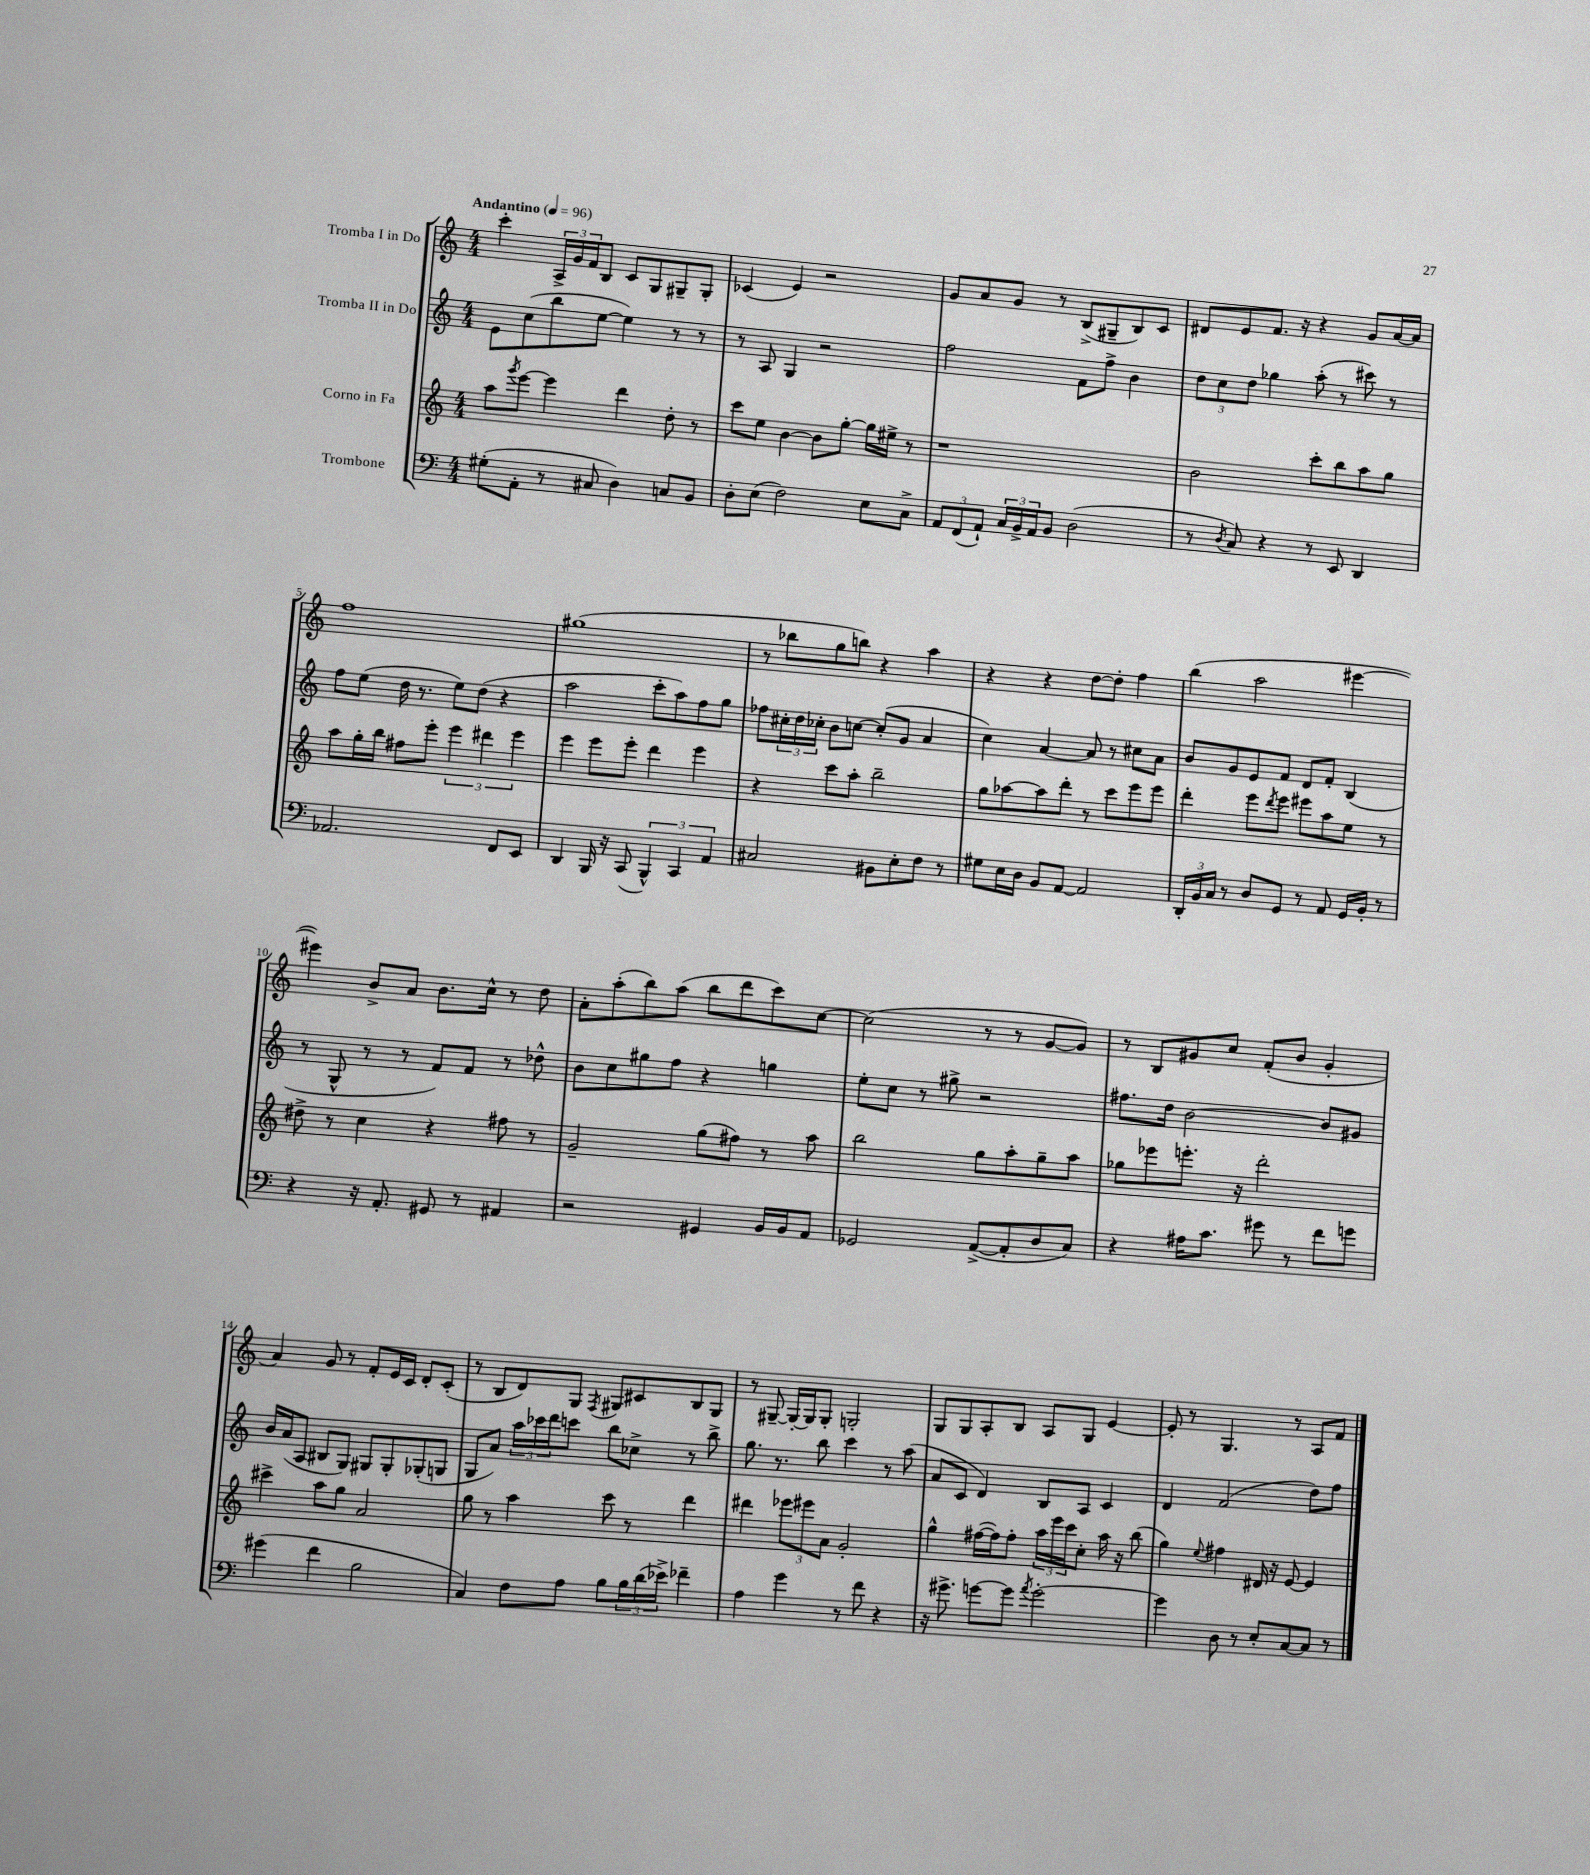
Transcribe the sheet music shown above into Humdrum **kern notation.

**kern	**kern	**kern	**kern
*staff4	*staff3	*staff2	*staff1
*clefF4	*clefG2	*clefG2	*clefG2
*k[]	*k[]	*k[]	*k[]
*M4/4	*M4/4	*M4/4	*M4/4
*MM96	*MM96	*MM96	*MM96
(8G#'\L	8aa\L	8e\L	4ccc'\
.	8qggg/	.	.
8AA'\J	[8eee\J	(8cc\	.
8r	4eee\]	8bb\	24A^/LL
.	.	.	24g/
.	.	.	24f/J
8C#/	.	[8ee\J	8B/J
4D\)	4ddd\	4ee\])	8c/L
.	.	.	8G/
8C/L	8dd'\	8r	8G#~/
8BB/J	8r	8r	8G#'/J
=	=	=	=
8D'\L	8ccc\L	8r	(4c-/
(8E\J	8ee\J	8A/	.
2F\)	[4b\	4G/	4e/)
.	8b\]L	2r	2r
.	[8gg'\J	.	.
8E\L	16gg\]LL	.	.
.	16ee#^\JJ	.	.
8C^\J	8r	.	.
=	=	=	=
12AA/L	1r	2ff\	8g/L
(12FF/	.	.	.
.	.	.	8a/
12AA`/J)	.	.	.
24C/LL	.	.	8g/J
24BB^/	.	.	.
24AA/J	.	.	.
8BB/J	.	.	8r
(2D\	.	8f\L	(8B^/L
.	.	8ff^\J	8G#~/
.	.	4b\	8B/)
.	.	.	8c/J
=	=	=	=
8r	2b\	12dd\L	8d#/L
.	.	12cc\	.
8qD/	.	.	.
8C/)	.	.	8e/
.	.	12dd\J	.
4r	.	4gg-\	8.f/J
.	.	.	16r
8r	8ccc'\L	(8aa'\	4r
8EE/	8bb\	8r	.
4DD/	8aa\	8ccc#\)	8g/L
.	8gg\J	8r	[16a/L
.	.	.	16a/]JJ
=	=	=	=
2.AA-/	8aa\L	8ff\L	1ff
.	16gg'\L	(8ee\J	.
.	16bb\JJ	.	.
.	8ff#\L	16dd\	.
.	.	8.r	.
.	8eee'\J	.	.
.	6eee\	8ee\L)	.
.	.	(8dd\J	.
.	6ddd#\	.	.
8FF/L	.	4r	.
.	6eee\	.	.
8EE/J	.	.	.
=	=	=	=
4DD/	4eee\	2aa\	(1gg#
16BBB/	8eee\L	.	.
16r	.	.	.
(8CC/	8eee'\J	.	.
6BBB^^/)	4ddd\	8ccc'\L	.
.	.	8aa\)	.
6CC/	.	.	.
.	4eee\	8ff\	.
6AA/	.	.	.
.	.	8gg\J	.
=	=	=	=
2C#/	4r	8ff-\L	8r
.	.	24cc#'\L	8bb-\L
.	.	24dd\	.
.	.	24cc-'\JJ	.
.	8ccc\L	8b\L	8gg\
.	8aa'\J	[8cc\J	8bb\J)
8BB#\L	2bb~\	(8cc'/]L	4r
8E'\	.	8g/J	.
8F\J	.	4a/	4aa\
8r	.	.	.
=	=	=	=
8G#\L	8gg\L	4cc\)	4r
16E\L	[8aa-\	.	.
16D\JJ	.	.	.
8BB/L	8aa-\]	[4a/	4r
[8AA/J	8ddd'\J	.	.
2AA/]	8r	8a/]	[8dd\L
.	8ccc\L	8r	8dd'\]J
.	8eee\	8cc#\L	4ff\
.	8eee\J	8a\J	.
=	=	=	=
24DD'/LL	4ddd'\	8b/L	(4bb\
24BB/	.	.	.
24C/JJ	.	.	.
8r	.	8g/	.
8D/L	8eee\L	8e/	2aa\
.	8qddd/	.	.
8GG/J	8eee\J	8f/J	.
8r	8eee#\L	8d/L	.
8AA/	8aa\	8f'/J	.
16GG/LL	8ee\J	(4B/	[4eee#\
16BB'/JJ	.	.	.
8r	8r	.	.
=	=	=	=
4r	8dd#^\	8r	4eee#\])
.	8r	8G^^/	.
16r	4cc\	8r	8b^/L
8.AA'/	.	.	.
.	.	8r	8a/J
8GG#/	4r	8f/L)	8.b\L
8r	.	8f/J	.
.	.	.	16cc^^\Jk
4AA#/	8ff#\	8r	8r
.	8r	8dd-^^\	8dd\
=	=	=	=
2r	2g~/	8b\L	8a'\L
.	.	8cc\	(8aa'\
.	.	8gg#\	8bb\)
.	.	8ff\J	(8aa\J
4GG#/	(8gg\L	4r	8bb\L
.	8ff#\J)	.	8ddd\
16BB/LL	8r	4gg\	8ccc\)
16BB/J	.	.	.
8AA/J	8aa\	.	[8cc\J
=	=	=	=
2GG-/	2bb\	8ee'\L	(2cc\]
.	.	8cc\J	.
.	.	8r	.
.	.	8gg#^\	.
([8AA^/L	8gg\L	2r	8r
8AA'/]	8aa'\	.	8r
8D/	8gg~\	.	[8g/L
8C/J)	8aa\J	.	8g/]J)
=	=	=	=
4r	8gg-\L	8.ff#\L	8r
.	8eee-\	.	8B/L
.	.	16dd\Jk	.
16A#\LK	8.eee'\J	[2b\	8g#/
8.c\J	.	.	.
.	.	.	8cc/J
.	16r	.	.
8g#\	2ddd'\	.	(8f'/L
8r	.	.	8b/J
8f\L	.	8b/]L	4g#'/
8g\J	.	8g#/J	.
=	=	=	=
(4g#\	4ccc#^\	16b/LL	4a/)
.	.	(16a/J	.
.	.	8A/J	.
4f\	8aa\L	8B#/L	8g/
.	8gg\J	8G/J)	8r
2B\	2a/	8G#/L	8f'/L
.	.	8G#'/	16e/L
.	.	.	16c/JJ
.	.	(8G-'/	8d'/L
.	.	8G/J	(8c'/J
=	=	=	=
4C/)	8gg\	8G/L	8r
.	8r	8a/J)	8B/L
8F\L	4aa\	24aa\LL	8d/)
.	.	24ccc-\	.
.	.	24ddd\J	.
8A\J	.	8ccc\J	8G/J
.	.	.	8qF/
8B\L	8ccc\	8bb\L	8G#/L
24B\L	8r	8cc-^\J	8c#/
(24d\	.	.	.
24e-^\JJ)	.	.	.
4f-~\	4ddd\	8r	8B/
.	.	8bb^\	8G#/J
=	=	=	=
4A\	4ddd#\	8.gg\	8r
.	.	.	[8G#~/
.	.	8.r	.
4g\	12eee-\L	.	16G#'/_LL
.	.	.	16G#/]J
.	12eee#\	.	.
.	.	8bb\	8G#'/J
.	12a\J	.	.
8r	2g'/	4ccc\	2G'/
8f\	.	.	.
4r	.	8r	.
.	.	(8aa\	.
=	=	=	=
16r	4gg^^\	8a/L	8G/L
8.g#^\	.	.	.
.	.	8c/J	8G/
[8g\L	([16ff#\LL	4d/)	8A'/
.	16ff#\]J)	.	.
8g\]J	8ff#'\J	.	8B/J
8qa/	.	.	.
[2g'\	24aa\LL	8B/L	8A/L
.	24eee\	.	.
.	24ccc\J	.	.
.	8cc'\J	8A/J	8G/J
.	16aa\	4c/	[4e/
.	16r	.	.
.	(8bb\	.	.
=	=	=	=
4g\]	4gg\)	4d/	8e'/]
.	.	.	8r
.	8qqee/	.	.
8D\	4ff#\	(2f/	4.G/
8r	.	.	.
8E'/L	16d#/	.	.
.	16r	.	.
[8C/	[8e/	.	8r
8C/]J	4e/]	8dd\L)	8A/L
8r	.	8ff\J	8f/J
==	==	==	==
*-	*-	*-	*-
